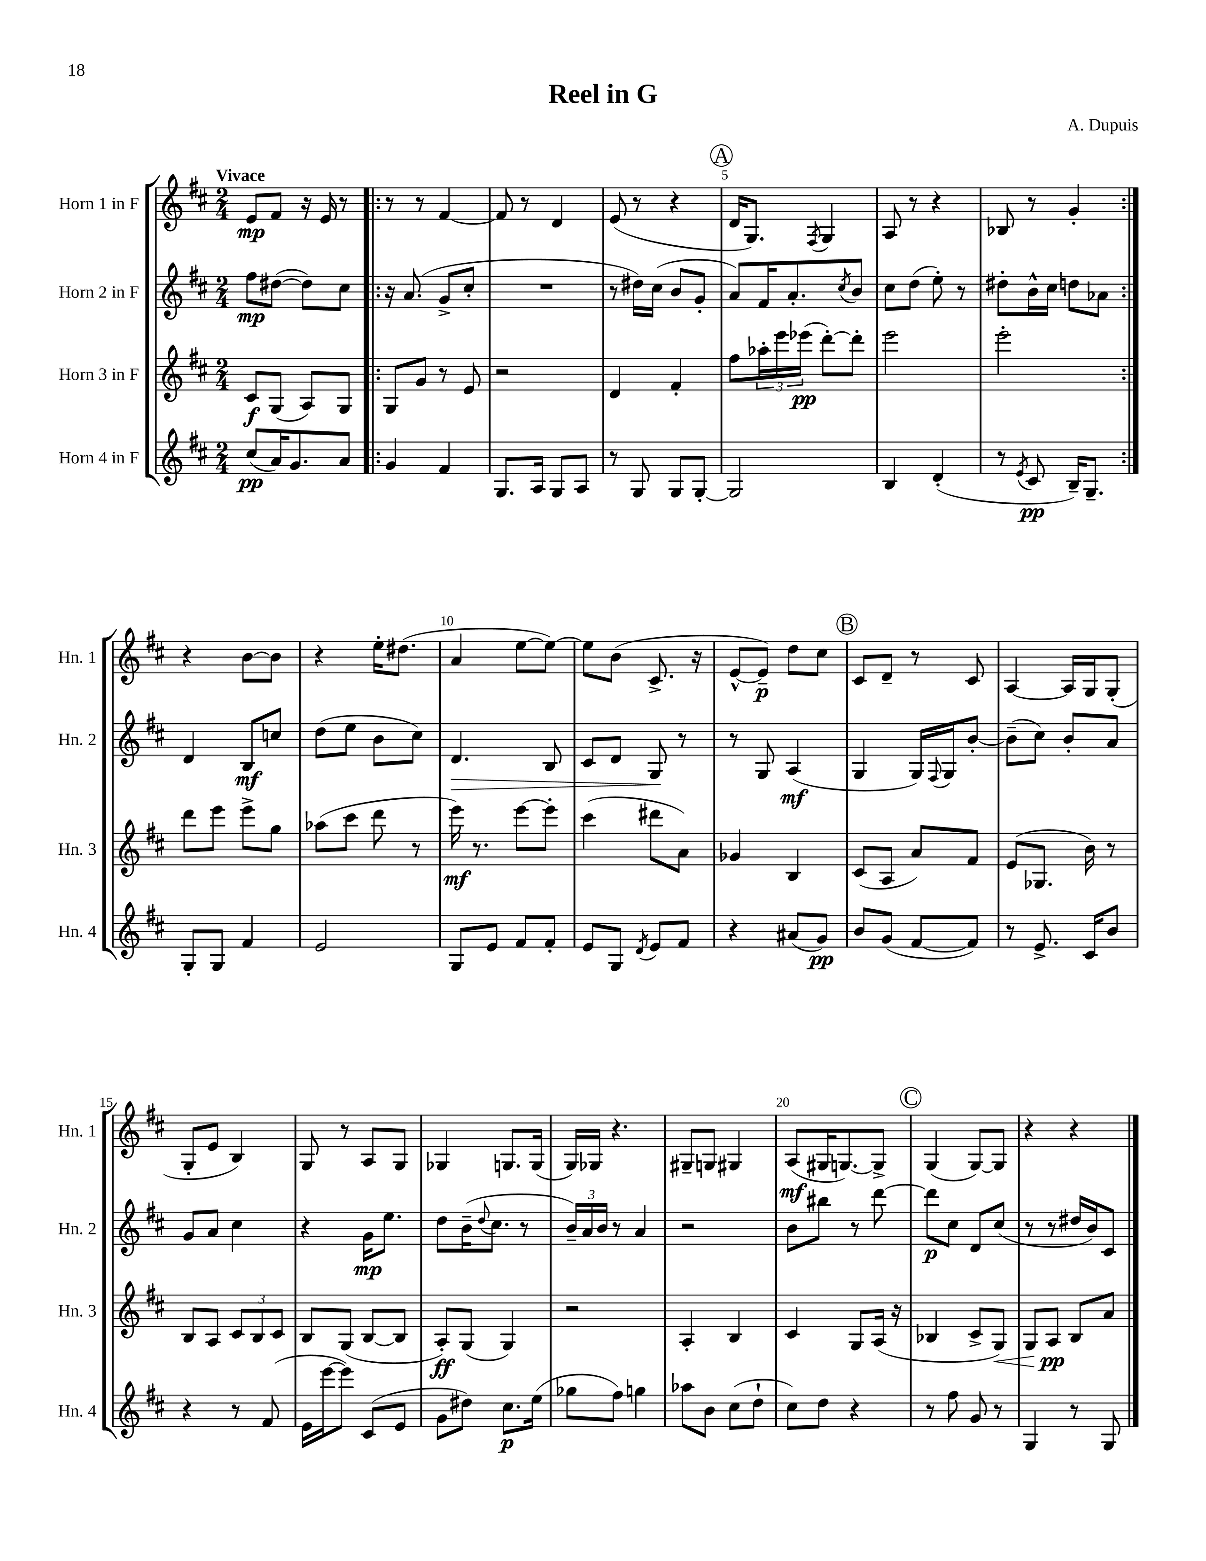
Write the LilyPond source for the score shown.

\header { title = "Reel in G" composer = "A. Dupuis" }
<<
\new StaffGroup <<
\new Staff = "s0" \with { instrumentName = "Horn 1 in F" shortInstrumentName = "Hn. 1" } {
    \clef treble \key d \major \numericTimeSignature \time 2/4 \tempo "Vivace"
    e'8\mp fis'8 r16 e'16 r8 |
    \repeat volta 2 { r8 r8 fis'4~ |
    fis'8 r8 d'4 |
    e'8( r8 r4 |
    \mark \markup { \circle "A" } d'16 g8.) \acciaccatura { fis8 } g4 |
    a8 r8 r4 |
    bes8 r8 g'4-. | }
    r4 b'8~ b'8 |
    r4 e''16-. dis''8.( |
    a'4 e''8~ e''8~) |
    e''8 b'8( cis'8.-> r16 |
    e'8~-^ e'8--\p) d''8 cis''8 |
    \mark \markup { \circle "B" } cis'8 d'8-- r8 cis'8 |
    a4~ a16 g16 g8-.( |
    g8-. e'8 b4) |
    g8 r8 a8 g8 |
    ges4 g8. g16( |
    g16) ges16 r4. |
    gis8-- g8 gis4 |
    a8\mf( gis16 g8.~) g8-> |
    \mark \markup { \circle "C" } g4( g8~) g8 |
    r4 r4 \bar "|." |
}
\new Staff = "s1" \with { instrumentName = "Horn 2 in F" shortInstrumentName = "Hn. 2" } {
    \clef treble \key d \major \numericTimeSignature \time 2/4
    fis''8\mp dis''8~( dis''8) cis''8 |
    \repeat volta 2 { r16 a'8.( g'8-> cis''8-. |
    R2 |
    r8 dis''16) cis''16( b'8 g'8-. |
    \mark \markup { \circle "A" } a'8) fis'16 a'8.-. \acciaccatura { cis''8 } b'8 |
    cis''8 d''8( e''8-.) r8 |
    dis''8-. b'16-^ cis''16 d''8 aes'8 | }
    d'4 b8\mf c''8 |
    d''8( e''8 b'8 cis''8) |
    d'4.\> b8 |
    cis'8 d'8 g8\! r8 |
    r8 g8 a4\mf( |
    \mark \markup { \circle "B" } g4 g16) \appoggiatura { fis8 } g16 b'8~-. |
    b'8--( cis''8) b'8-. a'8 |
    g'8 a'8 cis''4 |
    r4 g'16\mp e''8. |
    d''8 b'16--( \appoggiatura { d''8 } cis''8. r8 |
    \tuplet 3/2 { b'16--) a'16 b'16 } r8 a'4 |
    r2 |
    b'8 bis''8 r8 d'''8~ |
    \mark \markup { \circle "C" } d'''8\p cis''8 d'8 cis''8( |
    r8 r8 dis''16 b'16) cis'8 \bar "|." |
}
\new Staff = "s2" \with { instrumentName = "Horn 3 in F" shortInstrumentName = "Hn. 3" } {
    \clef treble \key d \major \numericTimeSignature \time 2/4
    cis'8\f g8( a8) g8 |
    \repeat volta 2 { g8 g'8 r8 e'8 |
    r2 |
    d'4 fis'4-. |
    \mark \markup { \circle "A" } fis''8 \tuplet 3/2 { aes''16-. e'''16 ees'''16\pp( } d'''8~-.) d'''8-. |
    e'''2 |
    e'''2-. | }
    d'''8 e'''8 e'''8-> g''8 |
    aes''8( cis'''8 d'''8 r8 |
    e'''16\mf) r8. e'''8~ e'''8-. |
    cis'''4( dis'''8 a'8) |
    ges'4 b4 |
    \mark \markup { \circle "B" } cis'8( a8 a'8) fis'8 |
    e'8( ges8. b'16) r8 |
    b8 a8 \tuplet 3/2 { cis'8 b8 cis'8 } |
    b8 g8( b8~ b8 |
    a8-.\ff) g8( g4) |
    r2 |
    a4-. b4 |
    cis'4 g8 a16( r16 |
    \mark \markup { \circle "C" } bes4 cis'8-> g8\<) |
    g8 a8\pp\! b8 a'8 \bar "|." |
}
\new Staff = "s3" \with { instrumentName = "Horn 4 in F" shortInstrumentName = "Hn. 4" } {
    \clef treble \key d \major \numericTimeSignature \time 2/4
    cis''8\pp( a'16) g'8. a'8 |
    \repeat volta 2 { g'4 fis'4 |
    g8. a16 g8 a8 |
    r8 g8 g8 g8~-. |
    \mark \markup { \circle "A" } g2 |
    b4 d'4-.( |
    r8 \acciaccatura { e'8 } cis'8\pp b16--) g8.-- | }
    g8-. g8 fis'4 |
    e'2 |
    g8 e'8 fis'8 fis'8-. |
    e'8 g8 \acciaccatura { d'8 } e'8 fis'8 |
    r4 ais'8( g'8\pp) |
    \mark \markup { \circle "B" } b'8 g'8( fis'8~ fis'8) |
    r8 e'8.-> cis'16 b'8 |
    r4 r8 fis'8( |
    e'16 e'''16~ e'''8) cis'8( e'8 |
    g'8 dis''8) cis''8.\p e''16( |
    ges''8 fis''8) g''4 |
    aes''8 b'8 cis''8( d''8-! |
    cis''8) d''8 r4 |
    \mark \markup { \circle "C" } r8 fis''8 g'8 r8 |
    g4 r8 g8 \bar "|." |
}
>>
>>
\layout { \context { \Score \override BarNumber.break-visibility = ##(#f #t #t) barNumberVisibility = #(every-nth-bar-number-visible 5) } }
